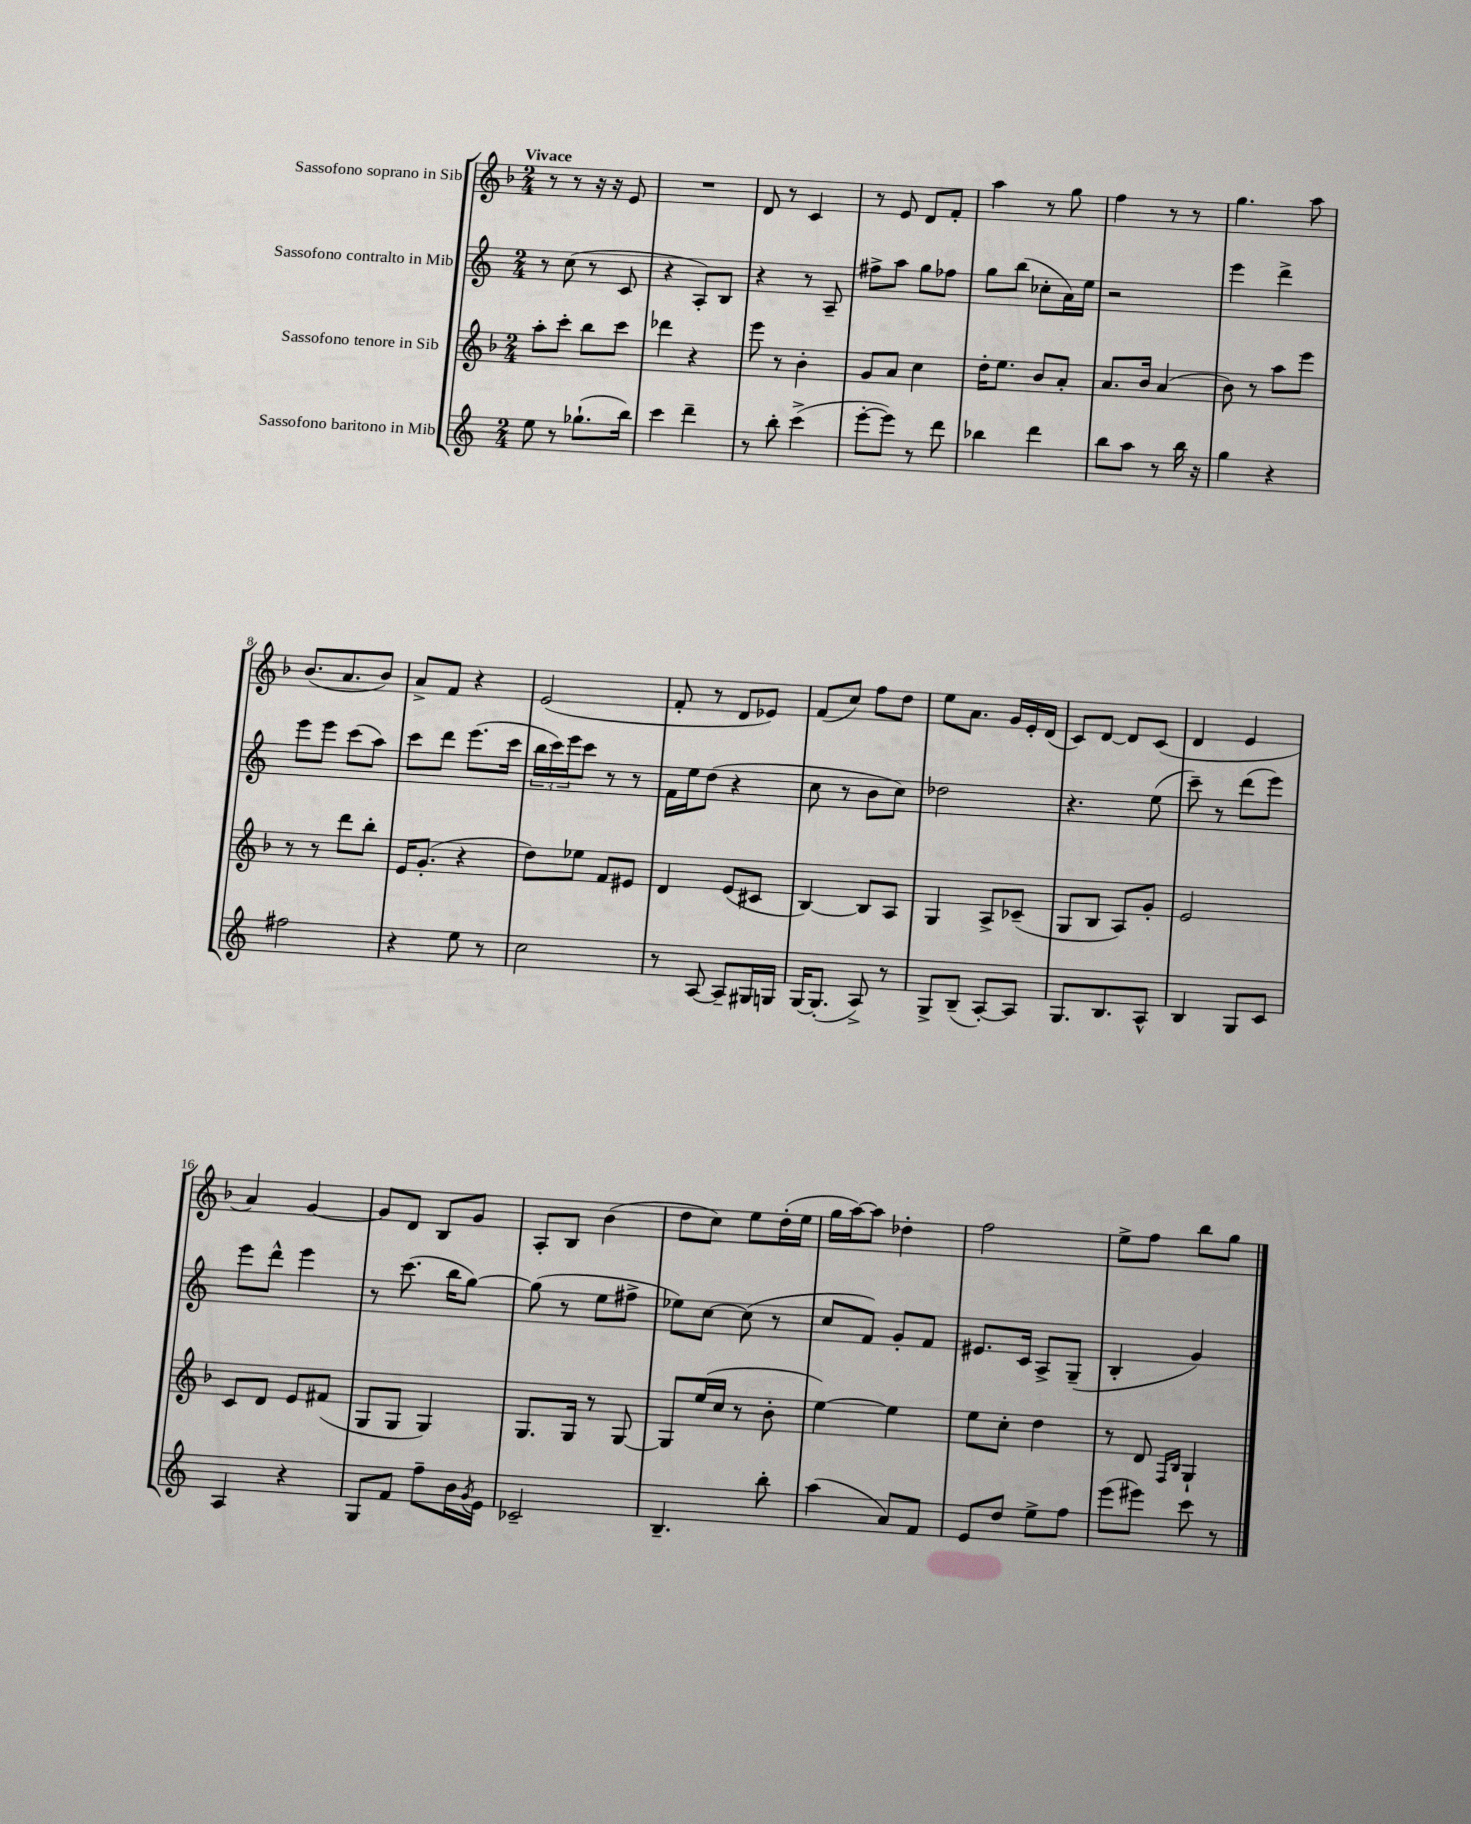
<<
\new StaffGroup <<
\new Staff = "s0" \with { instrumentName = "Sassofono soprano in Sib" } {
    \clef treble \key f \major \numericTimeSignature \time 2/4 \tempo "Vivace"
    r8 r8 r16 r16 e'8 |
    R2 |
    d'8 r8 c'4 |
    r8 e'8 d'8 f'8-. |
    a''4 r8 g''8 |
    f''4 r8 r8 |
    g''4. a''8 |
    bes'8.( a'8. bes'8) |
    a'8-> f'8 r4 |
    e'2( |
    f'8-. r8 d'8 ees'8) |
    f'8( c''8) f''8 d''8 |
    e''8 a'8. g'16 e'16-. d'16( |
    c'8) d'8~ d'8 c'8( |
    d'4 e'4 |
    a'4) g'4~ |
    g'8 d'8 bes8 g'8 |
    a8-. bes8 bes'4( |
    d''8 c''8) e''8 d''16-.( e''16 |
    g''16 a''16~) a''8 des''4-. |
    f''2 |
    e''8-> f''8 bes''8 g''8 \bar "|." |
}
\new Staff = "s1" \with { instrumentName = "Sassofono contralto in Mib" } {
    \clef treble \key c \major \numericTimeSignature \time 2/4
    r8 c''8( r8 c'8 |
    r4 a8-.) b8 |
    r4 r8 a8-- |
    fis''8-> a''8 g''8 fes''8 |
    g''8 b''8( ces''8-. a'16) e''16 |
    r2 |
    e'''4 d'''4-> |
    e'''8 e'''8 c'''8( a''8) |
    c'''8 d'''8 e'''8.( c'''16 |
    \tuplet 3/2 { b''16 c'''16) e'''16 } c'''8 r8 r8 |
    f'16 e''16 d''8( r4 |
    c''8 r8 b'8 c''8) |
    des''2 |
    r4. e''8( |
    c'''8--) r8 d'''8( e'''8) |
    e'''8 d'''8-^ e'''4 |
    r8 c'''8.( b''16 g''8~) |
    g''8( r8 e''8 fis''8-> |
    ees''8) c''8~ c''8( r8 |
    c''8 f'8) g'8-. f'8 |
    eis'8. c'16 a8-> g8--( |
    b4-. g'4) \bar "|." |
}
\new Staff = "s2" \with { instrumentName = "Sassofono tenore in Sib" } {
    \clef treble \key f \major \numericTimeSignature \time 2/4
    a''8-. c'''8-. bes''8 c'''8 |
    des'''4 r4 |
    e'''8 r8 bes'4-. |
    g'8 a'8 c''4 |
    d''16-. e''8. bes'8 a'8-. |
    a'8. bes'16 a'4( |
    bes'8) r8 a''8 e'''8 |
    r8 r8 d'''8 bes''8-. |
    e'16 g'8.-.( r4 |
    d''8) ees''8 f'8 eis'8 |
    d'4 e'8( cis'8 |
    bes4~) bes8 a8 |
    g4 a8-> ces'8--( |
    g8 bes8 a8) g'8-. |
    e'2 |
    c'8 d'8 e'8 fis'8( |
    g8 g8 g4) |
    g8. g16 r8 g8~ |
    g8 e''16( c''16 r8 bes'8-. |
    e''4~) e''4 |
    e''8 c''8-. d''4 |
    r8 d'8 \grace { f16 bes16 } g4-! \bar "|." |
}
\new Staff = "s3" \with { instrumentName = "Sassofono baritono in Mib" } {
    \clef treble \key c \major \numericTimeSignature \time 2/4
    e''8 r8 ges''8.-!( b''16) |
    c'''4 d'''4-- |
    r8 b''8-. c'''4->( |
    e'''8~-. e'''8) r8 d'''8 |
    bes''4 d'''4 |
    b''8 a''8 r8 b''16 r16 |
    g''4 r4 |
    fis''2 |
    r4 e''8 r8 |
    c''2 |
    r8 a8~ a8-- gis16 g16 |
    g16~ g8.-.( a8->) r8 |
    g8-> b8--( a8~-.) a8 |
    g8. b8. a8-^ |
    b4 g8 c'8 |
    a4 r4 |
    g8 f'8 f''8-- b'16 \acciaccatura { g'8 } e'16 |
    ces'2-- |
    b4.-- b''8-. |
    a''4( a'8) f'8 |
    e'8 d''8 e''8-> f''8 |
    e'''8( eis'''8) c'''8 r8 \bar "|." |
}
>>
>>
